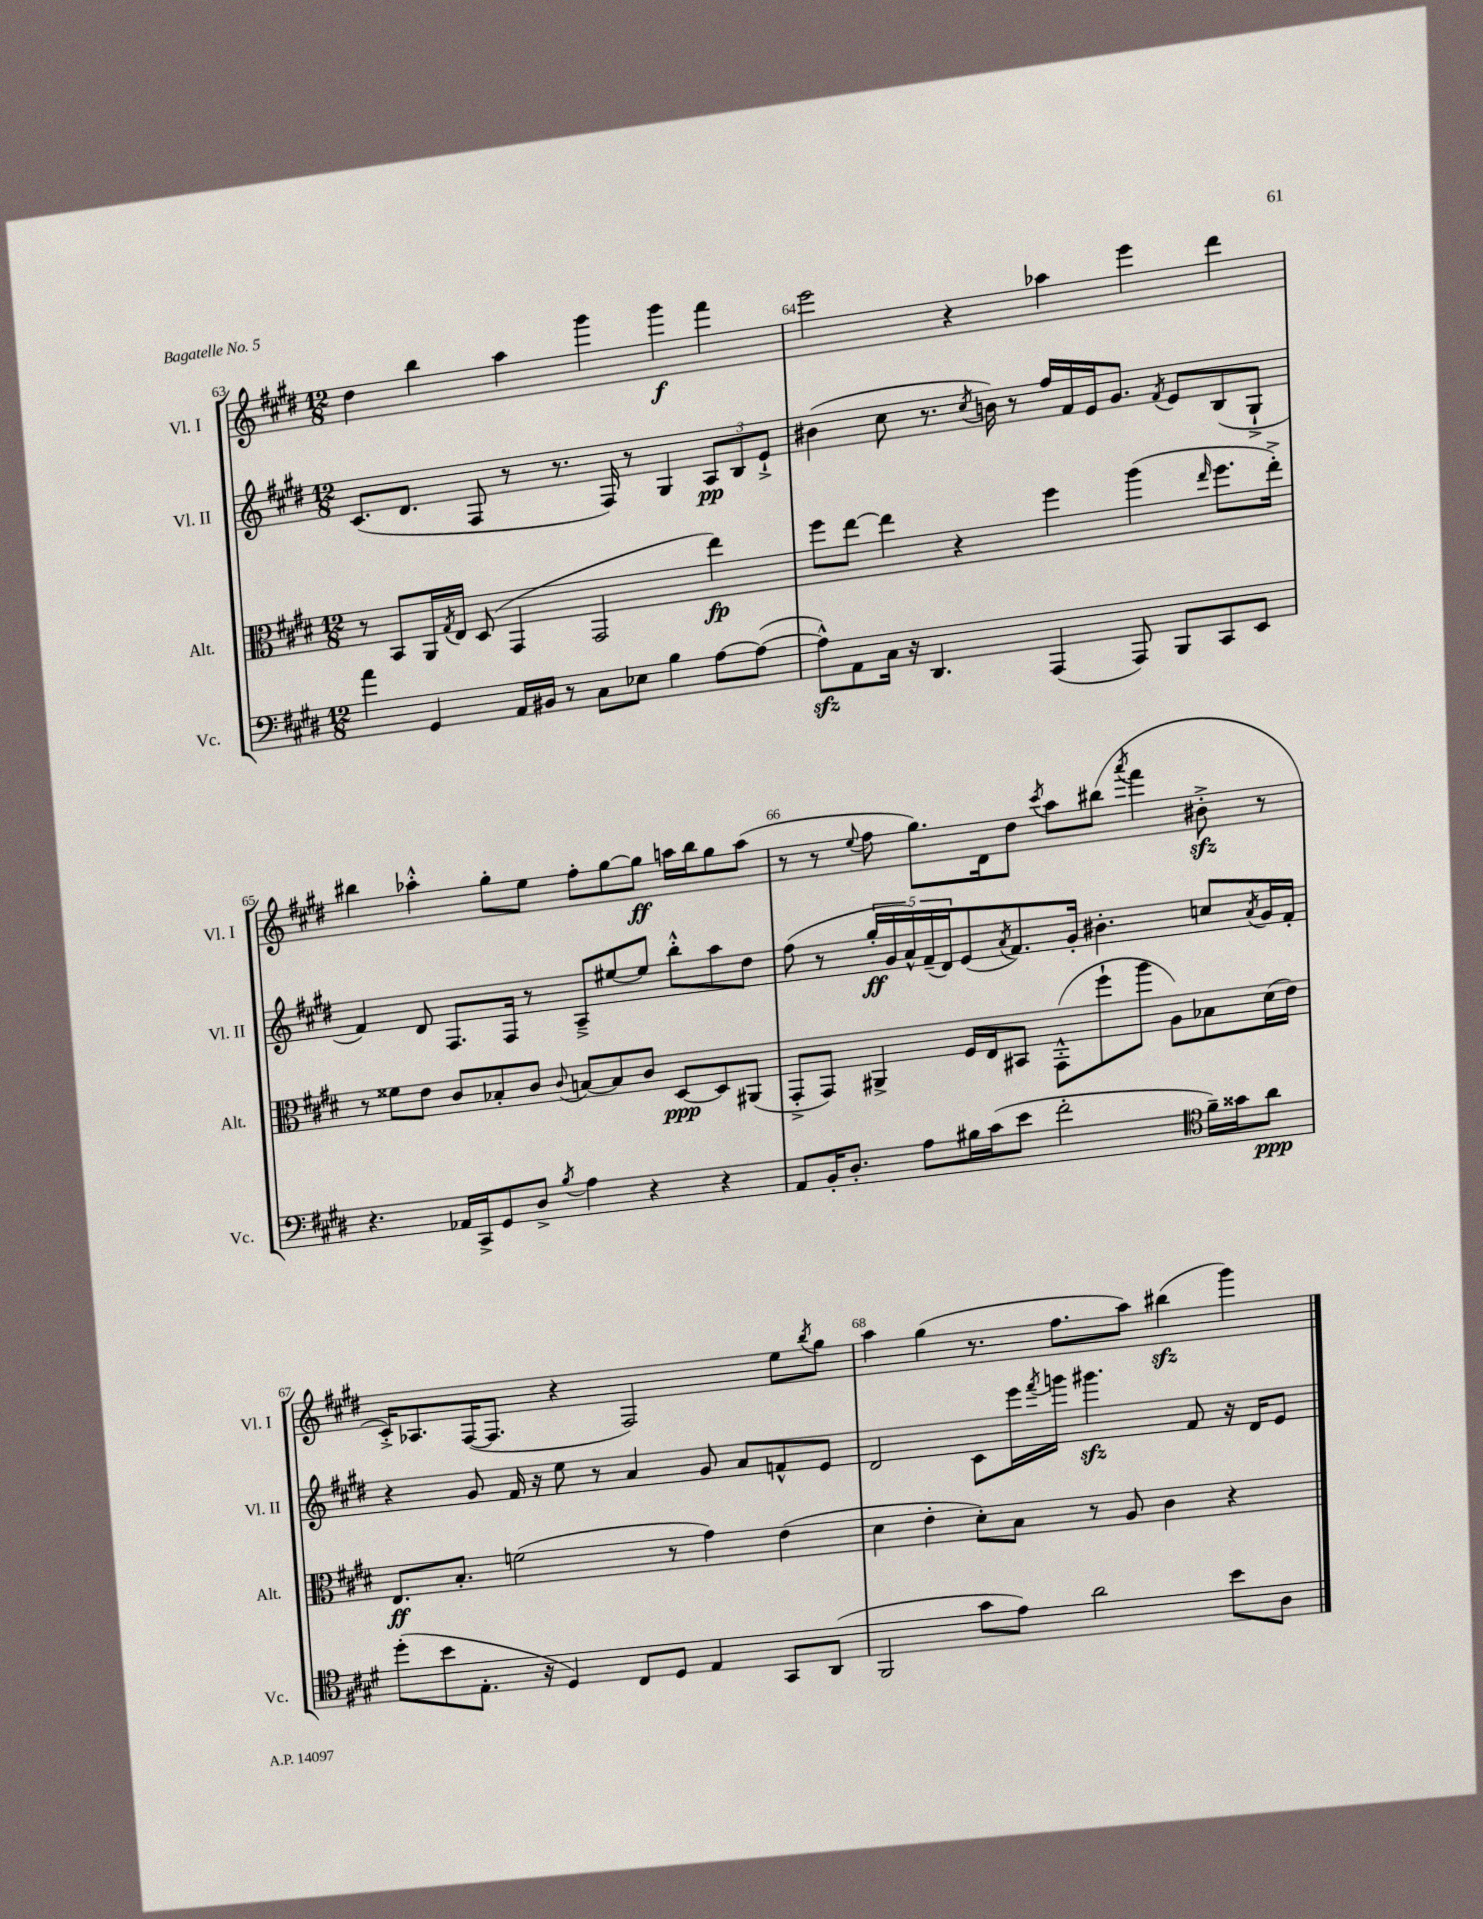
<<
\new StaffGroup <<
\new Staff = "s0" \with { instrumentName = "Vl. I" shortInstrumentName = "Vl. I" } {
    \clef treble \key e \major \numericTimeSignature \time 12/8
    dis''4 b''4 a''4 gis'''4 gis'''4\f fis'''4 |
    e'''2 r4 aes''4 e'''4 dis'''4 |
    bis''4 aes''4-.-^ gis''8-. e''8 fis''8-. gis''8~ gis''8\ff a''16 bis''16 gis''8 a''8( |
    r8 r8 \appoggiatura { e''8 } fis''8 gis''8.) dis'16 dis''8 \acciaccatura { cis'''8 } a''8 bis''8( \acciaccatura { a'''8 } fis'''4 bis'8-.->\sfz r8 |
    cis'16-.->) aes8. fis16~( fis8. r4 fis2) e''8 \acciaccatura { b''8 } gis''8 |
    a''4 gis''4( r8. fis''8. a''8) bis''4\sfz( gis'''4) \bar "|." |
}
\new Staff = "s1" \with { instrumentName = "Vl. II" shortInstrumentName = "Vl. II" } {
    \clef treble \key e \major \numericTimeSignature \time 12/8
    cis'8.( dis'8. fis8 r8 r8. fis16) r8 gis4 \tuplet 3/2 { a8\pp b8 e'8-!-> } |
    bis'4( cis''8 r8. \acciaccatura { cis''8 } b'16) r8 fis''16 fis'16 e'16 gis'8. \acciaccatura { fis'8 } e'8 b8( gis8-!-> |
    fis'4) dis'8 fis8. fis16 r8 a8---> eis''8~ eis''8 b''8-.-^ a''8 dis''8 |
    fis''8( r8 \tuplet 5/4 { gis''16-.\ff gis'16 a'16-^) fis'16--( dis'16) } e'8( \acciaccatura { a'8 } fis'8.) gis'16-. bis'4.-. c''8 \acciaccatura { a'8 } gis'16 fis'16-. |
    r4 gis'8 fis'16 r16 e''8 r8 a'4 gis'8 a'8 f'8-^ e'8 |
    dis'2 cis'8 e'''16 \acciaccatura { fis'''8 } g'''16 gis'''4.\sfz fis'8 r16 dis'16 e'8 \bar "|." |
}
\new Staff = "s2" \with { instrumentName = "Alt." shortInstrumentName = "Alt." } {
    \clef alto \key e \major \numericTimeSignature \time 12/8
    r8 b,8 a,16 \acciaccatura { gis8 } e16 dis8( gis,4 gis,2 e''4\fp) |
    fis''8 e''8~ e''4 r4 fis''4 a''4( \grace { e''16 } fis''8. e''16-.->) |
    r8 fisis'8 e'8 cis'8 bes8-. cis'8 \appoggiatura { cis'8 } b8~ b8 cis'8 dis8~\ppp dis8 ais,8( |
    gis,8-.-> gis,8) ais,4-> fis16 e16 bis,8 gis,8-.-^( fis''8-! a''8 a8) bes8 dis'16( e'16) |
    e8.\ff b8.-. f'2( r8 gis'4) e'4( |
    dis'4 e'4-. dis'8-.) b8 r8 a8 cis'4 r4 \bar "|." |
}
\new Staff = "s3" \with { instrumentName = "Vc." shortInstrumentName = "Vc." } {
    \clef bass \key e \major \numericTimeSignature \time 12/8
    a'4 gis,4 a,16 bis,16 r8 cis8 ees8 b4 a8~ a8~( |
    a8-^\sfz) a,8 cis16 r16 dis,4. a,,4( a,,8) b,,8 cis,8 e,8 |
    r4. aes,16 cis,16-> gis,8 dis8-> \acciaccatura { b8 } a4 r4 r4 |
    a,8 b,16-. dis8.-. a8 bis16 cis'16( e'8 fis'2-. \clef tenor fis'16--) gisis'16 a'8\ppp |
    dis''8-.( b'8 e8.-. r16 dis4) cis8 dis8 e4 gis,8 a,8( |
    fis,2 gis'8 e'8) a'2 b'8 a8 \bar "|." |
}
>>
>>
\layout { \context { \Score currentBarNumber = #63 \override BarNumber.break-visibility = ##(#f #t #t) barNumberVisibility = #all-bar-numbers-visible } }
